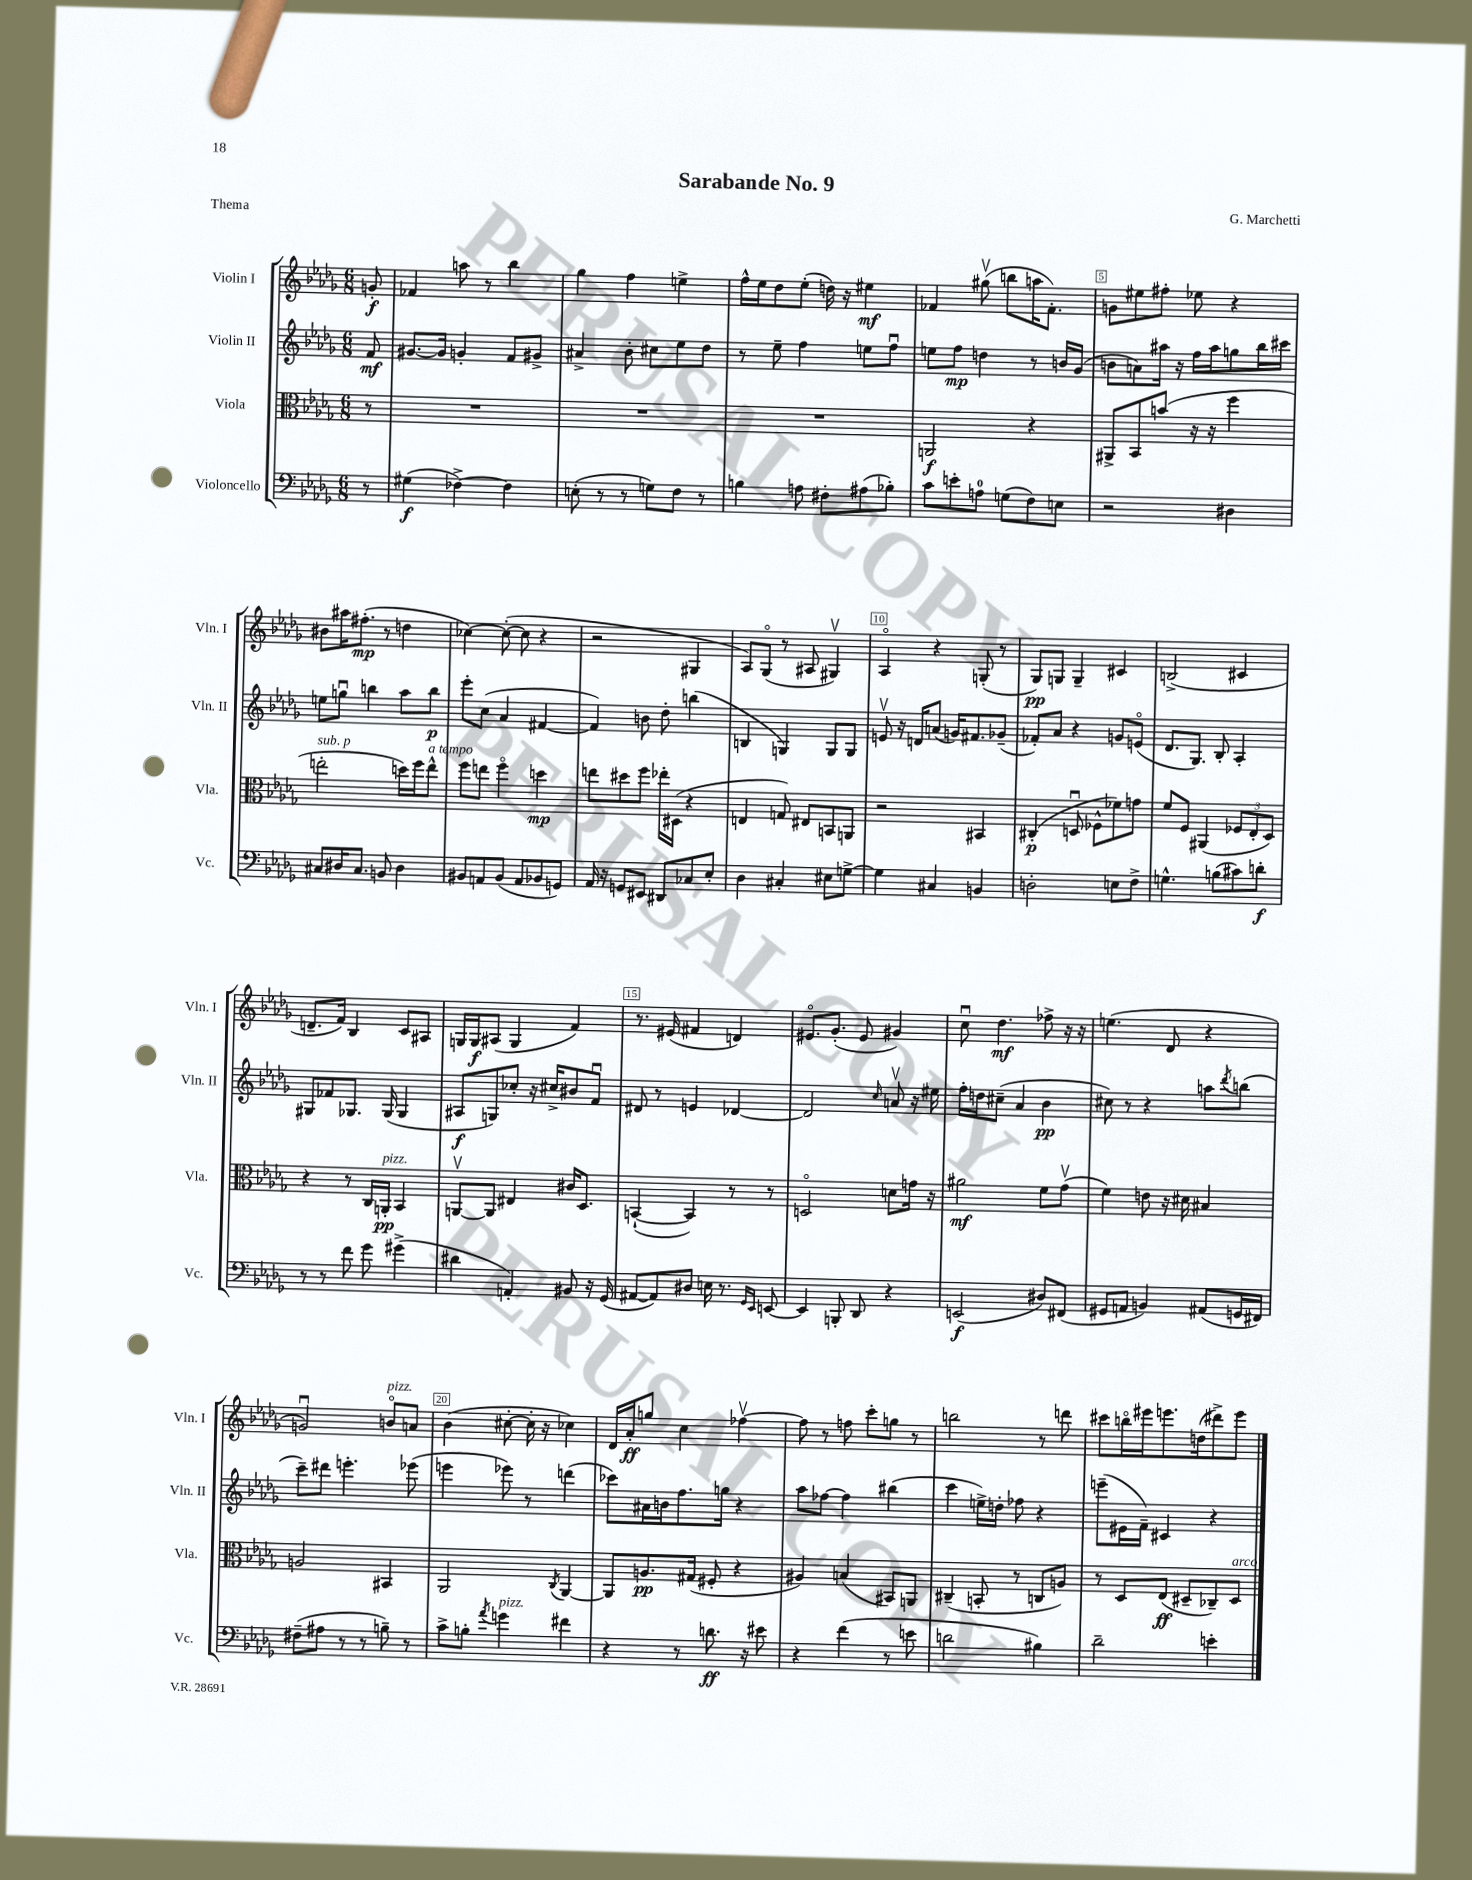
\header { title = "Sarabande No. 9" composer = "G. Marchetti" piece = "Thema" }
<<
\new StaffGroup <<
\new Staff = "s0" \with { instrumentName = "Violin I" shortInstrumentName = "Vln. I" } {
    \clef treble \key des \major \numericTimeSignature \time 6/8 \partial 8
    g'8-.\f |
    fes'4 a''8 r8 bes''4 |
    ges''4 f''4 e''4-> |
    f''16-^ ees''16 des''8 ees''8-.( d''16) r16 eis''4\mf |
    fes'4 gis''8\upbow( b''8 a''16 fes'8.-.) |
    g'8 eis''8 fis''8-. ees''8 r4 |
    bis'8 ais''16 fis''8.-.\mp( r8 d''4 |
    ces''4~) ces''8~-.( ces''8 r4 |
    r2 gis4 |
    aes8) ges8\flageolet( r8 ais8 gis4\upbow) |
    aes4\flageolet r4 g8-.( r8 |
    ges8\pp) g8 g4-- cis'4 |
    b2->( cis'4 |
    d'8.-- f'16) bes4 c'8 ais8 |
    g16 g16\f ais8( g4 f'4) |
    r8. eis'16( fis'4 d'4) |
    eis'8.\flageolet ges'8.-.( eis'8 gis'4) |
    c''8\downbow des''4.\mf fes''8-> r16 r16 |
    e''4.( des'8 r4 |
    g'2\downbow) b'8\flageolet^\markup { \italic "pizz." } a'8 |
    bes'4( cis''8~-. cis''16-. r16 ces''4) |
    des'16 aes'16-.\ff g''8 c''4 fes''4~\upbow |
    fes''8 r8 f''8 c'''8-. g''8 r8 |
    b''2 r8 d'''8 |
    cis'''8 b''16\flageolet eis'''16 e'''8. d''16( dis'''8->) e'''8 \bar "|." |
}
\new Staff = "s1" \with { instrumentName = "Violin II" shortInstrumentName = "Vln. II" } {
    \clef treble \key des \major \numericTimeSignature \time 6/8 \partial 8
    f'8\mf |
    gis'8.~ gis'16 g'4-. f'8 gis'8-> |
    ais'4-> bes'8-. cis''8 ees''8 des''8 |
    r8 ees''8-- f''4 e''8 f''8\downbow |
    e''8 f''8\mp d''4 r8 b'16 ges'16( |
    b'8 a'8) ais''16 r16 f''16 ais''16 g''8 bes''16 cis'''16 |
    e''8 g''8\downbow b''4 aes''8 b''8\p |
    ees'''8-. c''8( aes'4 fis'4~ |
    fis'4) b'8 des''8-. b''4( |
    b4 g4) g8 g8 |
    e'8\upbow r16 d'16 a'8( g'16) fis'8. ges'8--( |
    fes'8-.) aes'8 r4 g'8 e'8\flageolet( |
    des'8. ges8.) bes8-. aes4-. |
    gis8 fes'8 ges8. ges16( ges4 |
    ais8\f g8) ces''8-. r16 cis''16-> bis'8 f'8\downbow |
    dis'8 r8 e'4 des'4~ |
    des'2 \grace { c''16 } a'8\upbow r16 eis''16 |
    f''16-. d''16 cis''8--( aes'4 bes'4\pp |
    cis''8) r8 r4 a''8 \acciaccatura { des'''8 } b''8( |
    c'''8--) dis'''8 e'''4.-. ees'''8( |
    e'''4 ees'''8) r8 d'''4( |
    ces'''8) ais'16 b'16 f''8. g''16 r4 |
    aes''8 fes''8~ fes''4 bis''4( |
    c'''4 e''16->) d''16-. fes''8 r4 |
    e'''8--( eis'16 f'16--) cis'4 r4 \bar "|." |
}
\new Staff = "s2" \with { instrumentName = "Viola" shortInstrumentName = "Vla." } {
    \clef alto \key des \major \numericTimeSignature \time 6/8 \partial 8
    r8 |
    R2. |
    R2. |
    R2. |
    a,2\f r4 |
    ais,8-> bes,8 b'8( r16 r16 f''4 |
    e''2-.^\markup { \italic "sub. p" } d''16) f''16 e''8-^^\markup { \italic "a tempo" } |
    f''8 e''8 f''4\flageolet d''4\mp |
    e''8 dis''8 f''8 ees''16-. dis16( r4 |
    e4 g8) eis8 b,8 a,8 |
    r2 bis,4 |
    cis4-.\p( d8\downbow fes8-^ fes'8) g'8 |
    f'8 f8 ais,4( \tuplet 3/2 { fes8 ees8-. des8) } |
    r4 r8 c16 a,16-.\pp^\markup { \italic "pizz." } bes,4 |
    a,8~\upbow a,8 eis4 cis'16 des8. |
    b,4~-!( b,4) r8 r8 |
    d2\flageolet d'8 g'16 r16 |
    ais'2\mf f'8 ges'8\upbow( |
    f'4) e'8 r16 dis'16 bis4 |
    a2 bis,4 |
    aes,2 \acciaccatura { c8 } aes,4~ |
    aes,8 a8.\pp gis16( fis8-. r4 |
    ais4) b4( bis,8) a,8 |
    cis4--( b,8-. r8 c8 a8) |
    r8 des8 ees8\ff( dis8-- ces8--) dis8^\markup { \italic "arco" } \bar "|." |
}
\new Staff = "s3" \with { instrumentName = "Violoncello" shortInstrumentName = "Vc." } {
    \clef bass \key des \major \numericTimeSignature \time 6/8 \partial 8
    r8 |
    gis4\f( fes4~->) fes4 |
    e8-.( r8 r8 g8) f8 r8 |
    b4 a8 fis8-. ais8( bes8-.) |
    c'8 e'8-. a8-0 g8( f8) e8 |
    r2 dis4 |
    cis8 dis16 cis8. b,8 dis4 |
    bis,8 a,8 bis,8( a,8 bes,8 g,8) |
    aes,16 r16 g,8 eis,8 dis,8 ces8 ees8-. |
    des4 cis4-. eis8 g8~-> |
    g4 cis4 b,4 |
    d2-. e8 f8-> |
    g4.-^ b8( cis'8) d'8-.\f |
    r8 r8 f'8 ges'8 gis'4->( |
    dis'4 a,4-.) bis,8 r16 ges,16( |
    ais,8~ ais,8) dis8 e16 r8. \grace { ges,16 ees,16 } e,8~ |
    e,4 b,,8-. des,8 r4 |
    e,2\f( dis8) fis,8( |
    gis,8 a,8 b,4) ais,8( g,16 fis,16) |
    fis8--( ais8 r8 r8 b8--) r8 |
    c'8-> b8-. \acciaccatura { aes'8 } g'4^\markup { \italic "pizz." } fis'4 |
    r4 r8 d'8.\ff r16 eis'8 |
    r4 f'4( r8 e'8 |
    d'2 bis4) |
    des'2-- e'4-. \bar "|." |
}
>>
>>
\layout { \context { \Score \override BarNumber.break-visibility = ##(#f #t #t) barNumberVisibility = #(every-nth-bar-number-visible 5) \override BarNumber.stencil = #(make-stencil-boxer 0.1 0.3 ly:text-interface::print) } }
